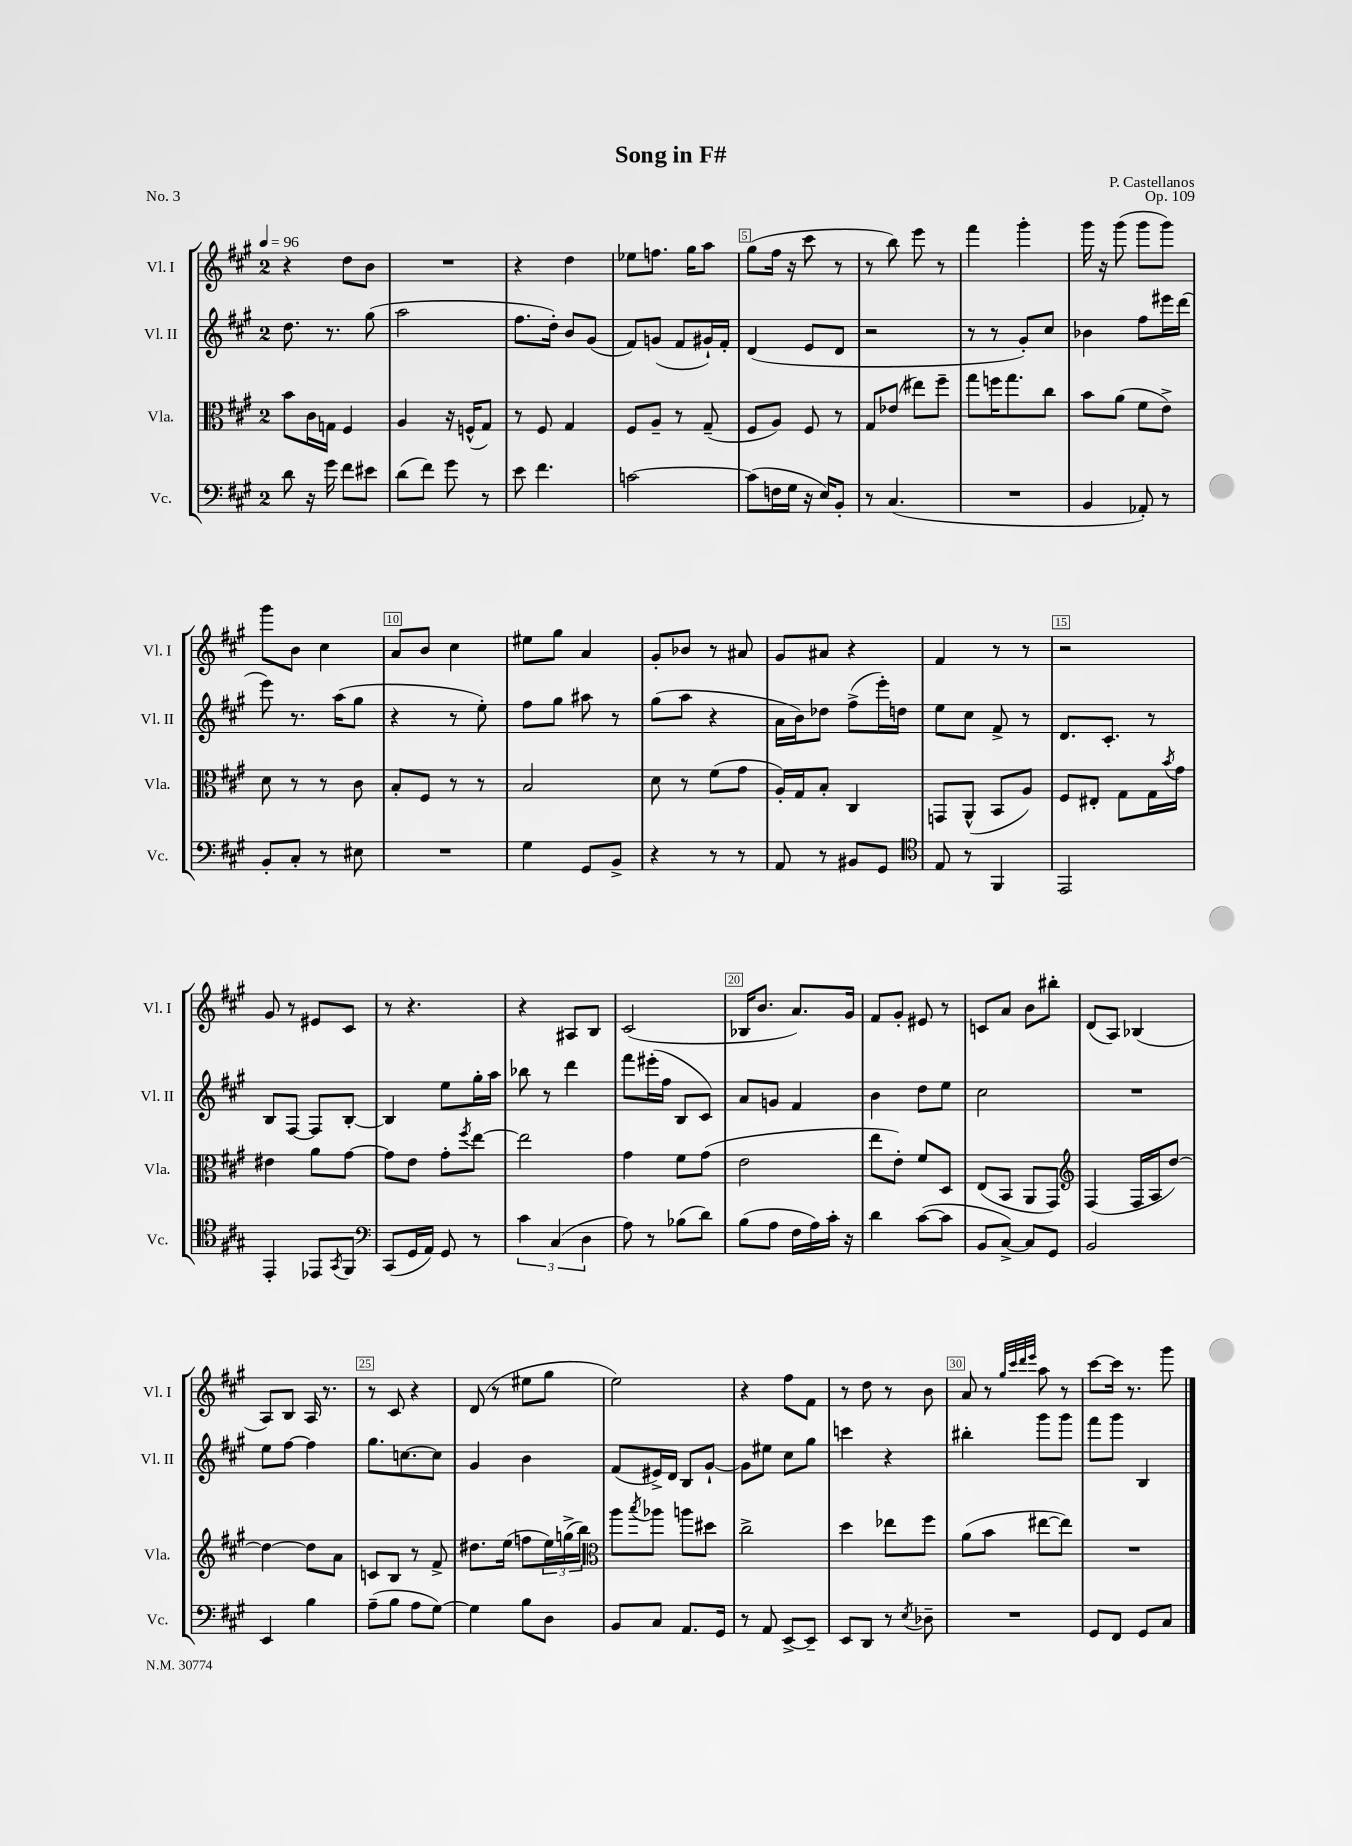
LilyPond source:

\header { title = "Song in F#" composer = "P. Castellanos" opus = "Op. 109" piece = "No. 3" }
<<
\new StaffGroup <<
\new Staff = "s0" \with { instrumentName = "Vl. I" shortInstrumentName = "Vl. I" } {
    \clef treble \key a \major \once \override Staff.TimeSignature.style = #'single-digit \time 2/4 \tempo 4 = 96
    r4 d''8 b'8 |
    R2 |
    r4 d''4 |
    ees''8 f''8. gis''16 a''8 |
    gis''8( fis''16 r16 cis'''8 r8 |
    r8 b''8) e'''8 r8 |
    fis'''4 gis'''4-. |
    gis'''16 r16 gis'''8( gis'''8 gis'''8) |
    gis'''8 b'8 cis''4 |
    a'8 b'8 cis''4 |
    eis''8 gis''8 a'4 |
    gis'8-. bes'8 r8 ais'8 |
    gis'8 ais'8 r4 |
    fis'4 r8 r8 |
    r2 |
    gis'8 r8 eis'8 cis'8 |
    r8 r4. |
    r4 ais8 b8 |
    cis'2( |
    bes16 b'8. a'8.) gis'16 |
    fis'8 gis'8-. eis'8 r8 |
    c'8 a'8 b'8 bis''8-. |
    d'8( a8) bes4( |
    a8) b8 a16 r8. |
    r8 cis'8 r4 |
    d'8( r8 eis''8 gis''8 |
    e''2) |
    r4 fis''8 fis'8 |
    r8 d''8 r8 b'8 |
    a'8 r8 \grace { gis''32 cis'''32 d'''32 e'''32 } a''8 r8 |
    cis'''8~ cis'''16 r8. gis'''8 \bar "|." |
}
\new Staff = "s1" \with { instrumentName = "Vl. II" shortInstrumentName = "Vl. II" } {
    \clef treble \key a \major \once \override Staff.TimeSignature.style = #'single-digit \time 2/4
    d''8. r8. gis''8( |
    a''2 |
    fis''8. d''16-.) b'8 gis'8( |
    fis'8) g'8( fis'8 gis'16-!) fis'16-. |
    d'4( e'8 d'8 |
    r2 |
    r8 r8 gis'8-.) cis''8 |
    bes'4 fis''8 eis'''16 d'''16( |
    e'''8) r8. a''16( gis''8 |
    r4 r8 e''8-.) |
    fis''8 gis''8 ais''8 r8 |
    gis''8( a''8 r4 |
    a'16 b'16) des''8 fis''8->( e'''16-.) d''16 |
    e''8 cis''8 fis'8-> r8 |
    d'8. cis'8.-. r8 |
    b8 fis8~ fis8 b8~-. |
    b4 e''8 gis''16-. a''16 |
    bes''8 r8 d'''4 |
    fis'''8 eis'''16-.( fis''16 b8 cis'8) |
    a'8 g'8 fis'4 |
    b'4 d''8 e''8 |
    cis''2 |
    R2 |
    e''8 fis''8~ fis''4 |
    gis''8. c''8.~ c''8 |
    gis'4 b'4 |
    fis'8( eis'16->) d'16 b8 gis'8~-! |
    gis'8 eis''8 cis''8 gis''8 |
    c'''4 r4 |
    bis''4-. gis'''8 gis'''8 |
    fis'''8 gis'''8 b4 \bar "|." |
}
\new Staff = "s2" \with { instrumentName = "Vla." shortInstrumentName = "Vla." } {
    \clef alto \key a \major \once \override Staff.TimeSignature.style = #'single-digit \time 2/4
    b'8 cis'16 g16 fis4 |
    a4 r16 f16-^( gis8) |
    r8 fis8 gis4 |
    fis8 a8-- r8 gis8--( |
    fis8 a8) fis8 r8 |
    gis8 ees'8( eis''8) fis''8-- |
    gis''8 f''16 gis''8. cis''8 |
    b'8 a'8( fis'8 e'8->) |
    d'8 r8 r8 cis'8 |
    b8-. fis8 r8 r8 |
    b2 |
    d'8 r8 fis'8( gis'8 |
    a16-.) gis16 b8-. cis4 |
    g,8 a,8-^( b,8 a8) |
    fis8 eis8-. gis8 gis16 \acciaccatura { b'8 } gis'16 |
    eis'4 a'8 gis'8~ |
    gis'8 e'8 gis'8-. \acciaccatura { fis''8 } e''8~ |
    e''2 |
    gis'4 fis'8 gis'8( |
    e'2 |
    e''8 e'8-.) fis'8 d8 |
    e8( b,8 a,8 gis,8) |
    \clef treble fis4( fis16 a16 d''8~) |
    d''4~ d''8 a'8 |
    c'8 b8 r8 fis'8-> |
    dis''8. e''16( f''8 \tuplet 3/2 { e''16) g''16->( b''16) } |
    \clef alto a''8 \acciaccatura { b''8 } aes''8 a''8 dis''8 |
    cis''2-> |
    d''4 ees''8 fis''8 |
    a'8( b'8 eis''8~ eis''8) |
    R2 \bar "|." |
}
\new Staff = "s3" \with { instrumentName = "Vc." shortInstrumentName = "Vc." } {
    \clef bass \key a \major \once \override Staff.TimeSignature.style = #'single-digit \time 2/4
    d'8 r16 gis'16 fis'8 eis'8 |
    d'8( fis'8) gis'8 r8 |
    e'8 fis'4. |
    c'2~ |
    c'8( f16 gis16 r16 e16) b,8-. |
    r8 cis4.( |
    R2 |
    b,4 aes,8-.) r8 |
    b,8-. cis8-. r8 eis8 |
    R2 |
    gis4 gis,8 b,8-> |
    r4 r8 r8 |
    a,8 r8 bis,8 gis,8 |
    \clef tenor e8 r8 fis,4 |
    e,2 |
    e,4-. ees,8 \acciaccatura { gis,8 } fis,8 |
    \clef bass cis,8( gis,16 a,16) gis,8 r8 |
    \tuplet 3/2 { cis'4 cis4( d4 } |
    a8) r8 bes8( d'8) |
    b8( a8 fis16 a16) cis'16-. r16 |
    d'4 cis'8~( cis'8 |
    b,8 cis8~->) cis8 gis,8 |
    b,2 |
    e,4 b4 |
    a8--( b8 a8 gis8~) |
    gis4 b8 d8 |
    b,8 cis8 a,8. gis,16 |
    r8 a,8 e,8~-> e,8-- |
    e,8 d,8 r8 \acciaccatura { e8 } des8-- |
    R2 |
    gis,8 fis,8 gis,8 cis8 \bar "|." |
}
>>
>>
\layout { \context { \Score \override BarNumber.break-visibility = ##(#f #t #t) barNumberVisibility = #(every-nth-bar-number-visible 5) \override BarNumber.stencil = #(make-stencil-boxer 0.1 0.3 ly:text-interface::print) } }
